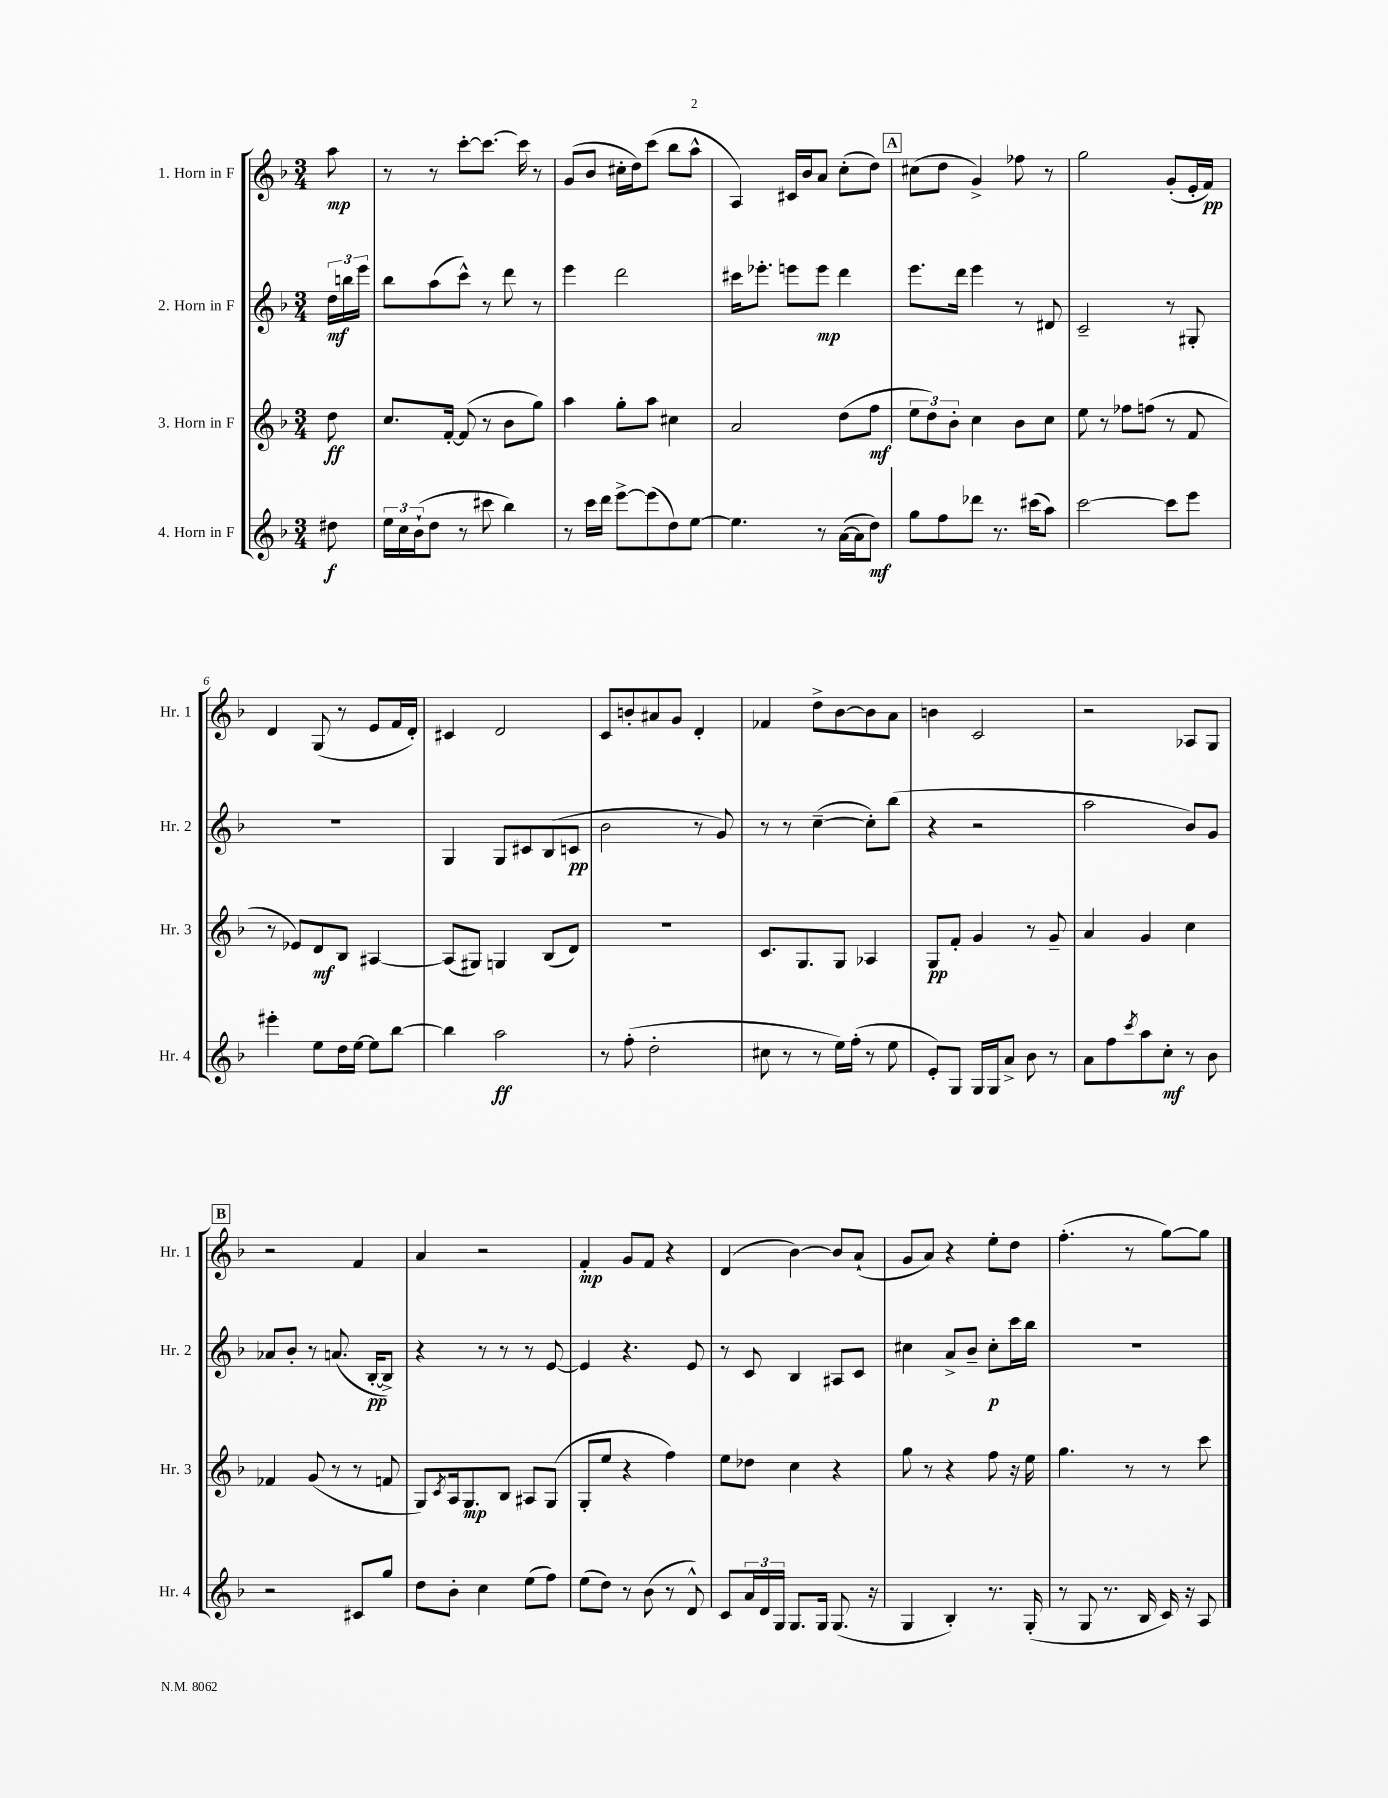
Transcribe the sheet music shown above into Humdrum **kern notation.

**kern	**kern	**kern	**kern
*staff4	*staff3	*staff2	*staff1
*clefG2	*clefG2	*clefG2	*clefG2
*k[b-]	*k[b-]	*k[b-]	*k[b-]
*M3/4	*M3/4	*M3/4	*M3/4
8dd#	8dd	24dd	8aa
.	.	24bb	.
.	.	24eee	.
=	=	=	=
24ee	8.cc	8bb-	8r
24cc	.	.	.
(24b-`	.	.	.
8dd	.	(8aa	8r
.	[16f'	.	.
8r	(8f]	8ccc^^)	[8ccc'
8ccc#	8r	8r	8.ccc_
4bb-)	8b-	8ddd	.
.	.	.	16ccc]
.	8gg)	8r	8r
=	=	=	=
8r	4aa	4eee	(8g
16ccc	.	.	8b-
16ddd	.	.	.
[8eee^	8gg'	2ddd	16cc#'
.	.	.	16dd)
(8eee]	8aa	.	(8ccc
8dd)	4cc#	.	8bb-
[8ee	.	.	8aa^^
=	=	=	=
4.ee]	2a	16ccc#	4A)
.	.	8.eee-'	.
.	.	8eee	16c#
.	.	.	16b-
8r	.	8eee	8a
([16a	(8dd	4ddd	(8cc'
16a]	.	.	.
8dd)	8ff	.	8dd)
=	=	=	=
8gg	12ee	8.eee	(8cc#
.	12dd)	.	.
8ff	.	.	8dd
.	12b-'	.	.
.	.	16ddd	.
8ddd-	4cc	4eee	4g^)
8.r	.	.	.
.	8b-	8r	8ff-
(16ccc#	.	.	.
8aa)	8cc	8d#	8r
=	=	=	=
[2ccc	8ee	2c~	2gg
.	8r	.	.
.	8ff-	.	.
.	(8ff	.	.
8ccc]	8r	8r	(8g'
8eee	8f	8G#'	16e'
.	.	.	16f)
=	=	=	=
4eee#'	8r	2.r	4d
.	8e-)	.	.
8ee	8d	.	(8G
16dd	8B-	.	8r
[16ee	.	.	.
8ee]	[4A#	.	8e
[8bb-	.	.	16f
.	.	.	16d')
=	=	=	=
4bb-]	(8A#]	4G	4c#
.	8G#)	.	.
2aa	4G	8G	2d
.	.	8c#	.
.	(8B-	(8B-	.
.	8d)	8c	.
=	=	=	=
8r	2.r	2b-	8c
(8ff'	.	.	8b'
2dd'	.	.	8a#
.	.	.	8g
.	.	8r	4d'
.	.	8g)	.
=	=	=	=
8cc#	8.c	8r	4f-
8r	.	8r	.
.	8.G	.	.
8r	.	([4cc~	8dd^
16ee)	8G	.	[8b-
(16ff'	.	.	.
8r	4A-	8cc'])	8b-]
8ee	.	(8bb-	8a
=	=	=	=
8e')	8G	4r	4b
8G	8f'	.	.
16G	4g	2r	2c
16G	.	.	.
8a^	.	.	.
8b-	8r	.	.
8r	8g~	.	.
=	=	=	=
8a	4a	2aa	2r
8ff	.	.	.
8qccc	.	.	.
8aa	4g	.	.
8cc'	.	.	.
8r	4cc	8b-)	8A-
8b-	.	8g	8G
=	=	=	=
2r	4f-	8a-	2r
.	.	8b-'	.
.	(8g	8r	.
.	8r	(8.a	.
8c#	8r	.	4f
.	.	[16B-'	.
8gg	8f	8B-^])	.
=	=	=	=
8dd	8G)	4r	4a
.	8qc	.	.
8b-'	16A	.	.
.	8.G	.	.
4cc	.	8r	2r
.	8B-	8r	.
(8ee	8A#	8r	.
8ff)	(8G	[8e	.
=	=	=	=
(8ee	8G'	4e]	4f'
8dd)	8ee	.	.
8r	4r	4.r	8g
(8b-	.	.	8f
8r	4ff)	.	4r
8d^^)	.	8e	.
=	=	=	=
8c	8ee	8r	(4d
24a	8dd-	8c	.
24d	.	.	.
24G	.	.	.
8.G	4cc	4B-	[4b-)
16G	.	.	.
(8.G	4r	8A#	8b-]
.	.	8c	(8a`
16r	.	.	.
=	=	=	=
4G	8gg	4cc#	8g
.	8r	.	8a)
4B-')	4r	8a^	4r
.	.	8b-~	.
8.r	8ff	8cc#'	8ee'
.	16r	16ccc	8dd
(16G'	16ee	16bb-	.
=	=	=	=
8r	4.gg	2.r	(4.ff'
8G	.	.	.
8.r	.	.	.
.	8r	.	8r
16B-	.	.	.
16c)	8r	.	[8gg)
16r	.	.	.
8A	8ccc	.	8gg]
==	==	==	==
*-	*-	*-	*-
